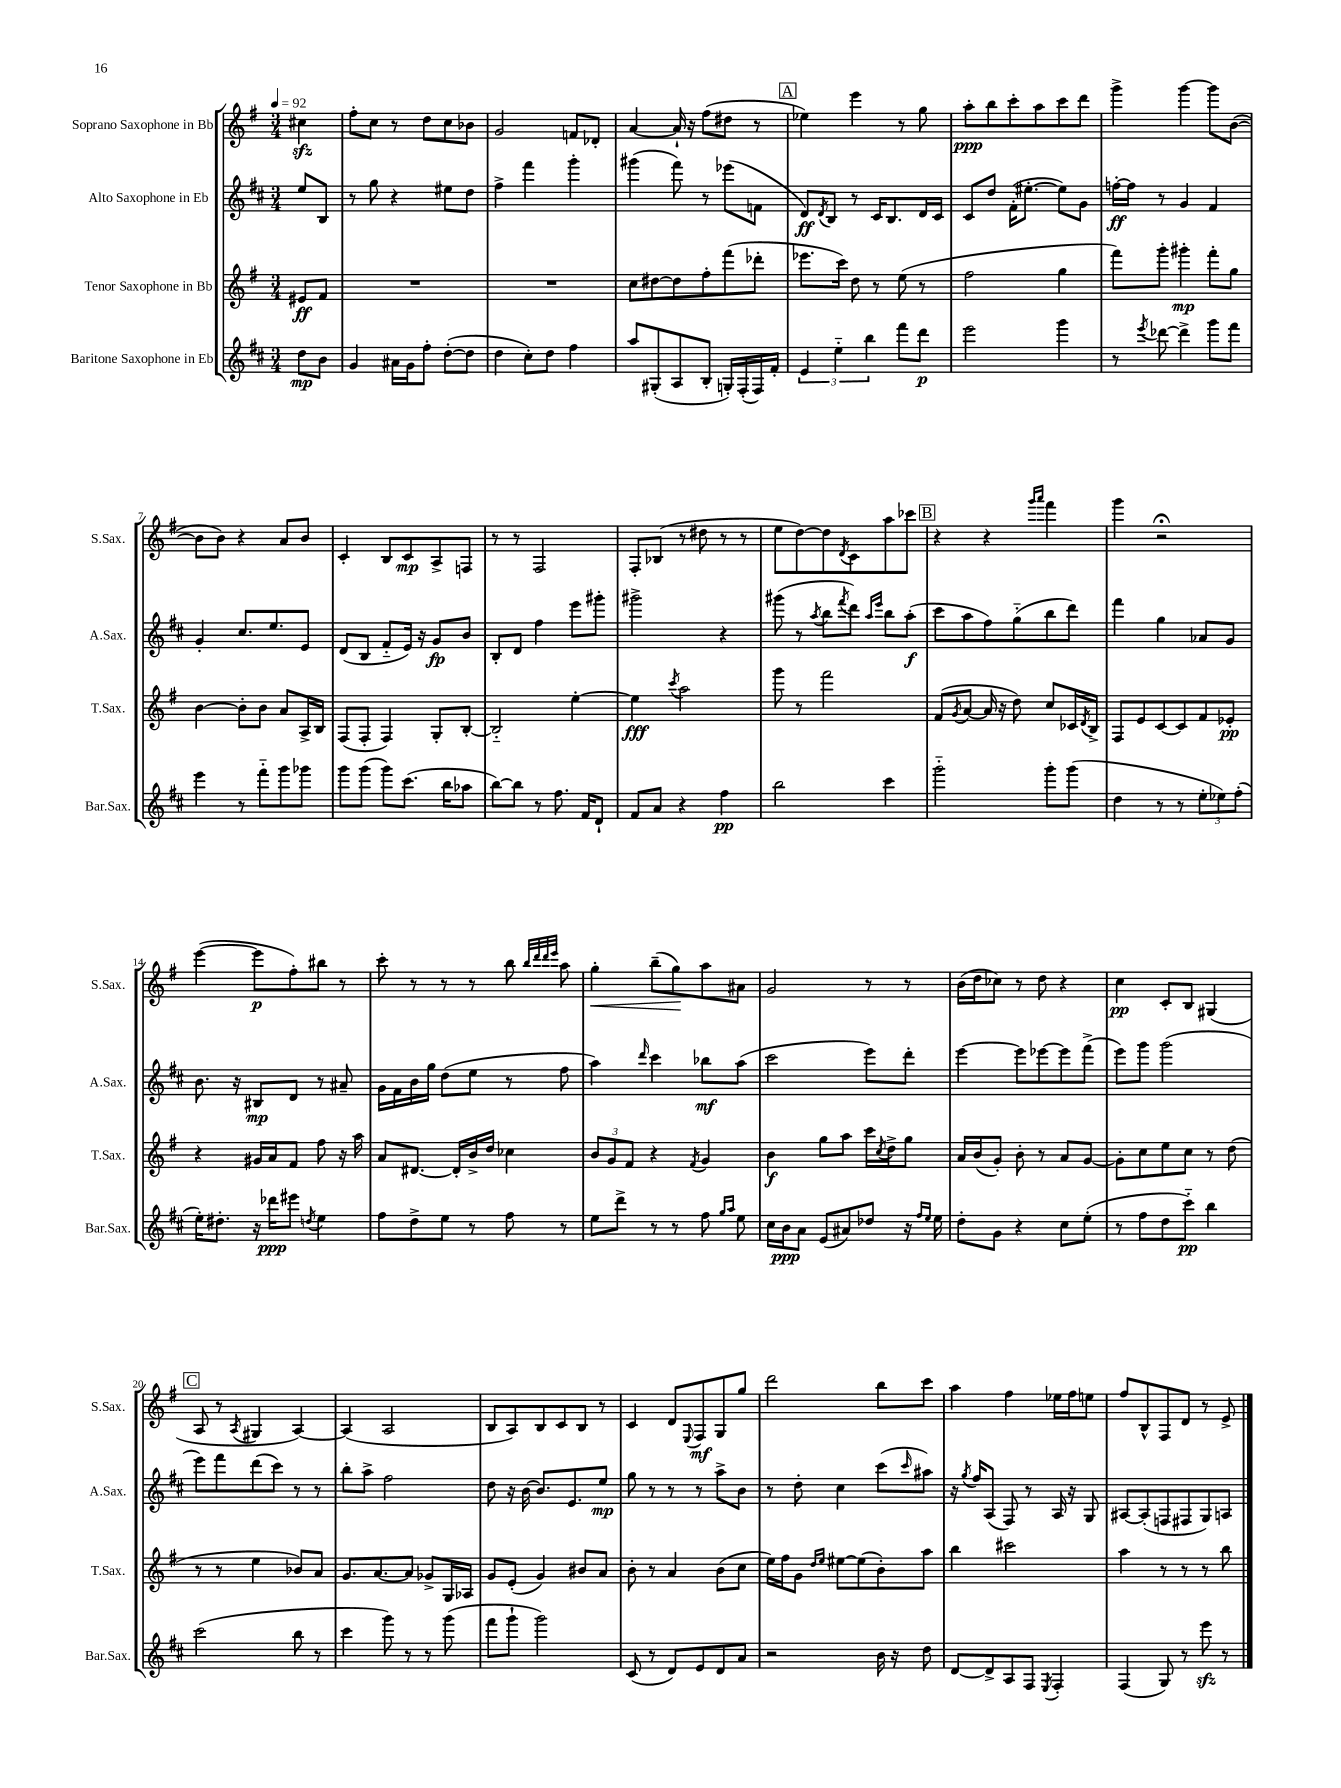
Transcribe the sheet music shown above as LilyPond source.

<<
\new StaffGroup <<
\new Staff = "s0" \with { instrumentName = "Soprano Saxophone in Bb" shortInstrumentName = "S.Sax." } {
    \clef treble \key g \major \numericTimeSignature \time 3/4 \partial 4 \tempo 4 = 92
    cis''4\sfz |
    fis''8-. c''8 r8 d''8 c''8 bes'8 |
    g'2 f'8 des'8-. |
    a'4~ a'16-! r16 fis''8( dis''8 r8 |
    \mark \markup { \box "A" } ees''4) e'''4 r8 g''8 |
    a''8-.\ppp b''8 c'''8-. a''8 c'''8 d'''8 |
    g'''4-> g'''4~ g'''8 b'8~( |
    b'8 b'8) r4 a'8 b'8 |
    c'4-. b8 c'8\mp a8-> f8 |
    r8 r8 fis2 |
    fis8-. bes8( r8 dis''8 r8 r8 |
    e''8 d''8~) d''8 \acciaccatura { d'8 } c'8 a''8 ces'''8 |
    \mark \markup { \box "B" } r4 r4 \grace { g'''16 a'''16 } fis'''4 |
    g'''4 r2\fermata |
    e'''4~( e'''8\p fis''8-.) bis''8 r8 |
    c'''8-. r8 r8 r8 b''8 \grace { b''32 d'''32 d'''32 e'''32 } a''8 |
    g''4-.\< b''8--( g''8\!) a''8 ais'8 |
    g'2 r8 r8 |
    b'16( d''16 ces''8) r8 d''8 r4 |
    c''4\pp c'8-. b8 gis4( |
    \mark \markup { \box "C" } a8 r8 \acciaccatura { a8 } gis4 a4~) |
    a4( a2 |
    b8 a8) b8 c'8 b8 r8 |
    c'4 d'8 \appoggiatura { e8 } fis8\mf g8 g''8 |
    d'''2 b''8 c'''8 |
    a''4 fis''4 ees''16 fis''16 e''8 |
    fis''8 b8-^ fis8 d'8 r8 e'8-> \bar "|." |
}
\new Staff = "s1" \with { instrumentName = "Alto Saxophone in Eb" shortInstrumentName = "A.Sax." } {
    \clef treble \key d \major \numericTimeSignature \time 3/4 \partial 4
    e''8 b8 |
    r8 g''8 r4 eis''8 d''8 |
    fis''4-> fis'''4 g'''4-. |
    gis'''4( fis'''8) r8 ees'''8( f'8 |
    \mark \markup { \box "A" } d'8\ff) \acciaccatura { d'8 } b8 r8 cis'16 b8. d'16 cis'16 |
    cis'8 d''8 fis'16-.( eis''8.~-. eis''8) g'8 |
    f''16~-.\ff f''16 r8 g'4 fis'4 |
    g'4-. cis''8. e''8. e'8 |
    d'8( b8 fis'8-_ e'16) r16 g'8\fp b'8 |
    b8-. d'8 fis''4 e'''8 gis'''8-. |
    gis'''2-> r4 |
    gis'''8( r8 \acciaccatura { a''8 } b''8 \acciaccatura { fis'''8 } d'''8) \grace { a''16 e'''16 } b''8 a''8-.\f( |
    \mark \markup { \box "B" } cis'''8 a''8 fis''8) g''8-_( b''8 d'''8) |
    fis'''4 g''4 aes'8 g'8 |
    b'8. r16 bis8\mp d'8 r8 ais'8-- |
    g'16 fis'16 b'16 g''16 d''8( e''8 r8 fis''8 |
    a''4) \grace { d'''16 } cis'''4 bes''8\mf a''8( |
    cis'''2 e'''8) d'''8-. |
    e'''4~ e'''8 ees'''8~ ees'''8 fis'''8->( |
    e'''8) g'''8 g'''2( |
    \mark \markup { \box "C" } e'''8) fis'''8 d'''8( cis'''8) r8 r8 |
    b''8-. a''8-> fis''2 |
    d''8 r16 b'16~ b'8. e'8. e''8\mp |
    g''8 r8 r8 r8 a''8-> b'8 |
    r8 d''8-. cis''4 cis'''8( \grace { cis'''16 } ais''8) |
    r16 \acciaccatura { g''8 } fis''16 a8( fis8) r8 a16 r16 g8 |
    ais8~ ais8-.( f8 fis8 g8) a8 \bar "|." |
}
\new Staff = "s2" \with { instrumentName = "Tenor Saxophone in Bb" shortInstrumentName = "T.Sax." } {
    \clef treble \key g \major \numericTimeSignature \time 3/4 \partial 4
    eis'8\ff fis'8 |
    R2. |
    R2. |
    c''8 dis''8~ dis''8 fis''8-. fis'''8( des'''8-. |
    \mark \markup { \box "A" } ees'''8. c'''16) d''8 r8 e''8( r8 |
    fis''2 g''4 |
    fis'''8) g'''8-. gis'''4-.\mp fis'''8-. g''8 |
    b'4~ b'8-. b'8 a'8 a16-> b16 |
    fis8( fis8-. fis4) g8-. b8~-. |
    b2-_ e''4~-. |
    e''4\fff \acciaccatura { c'''8 } a''2 |
    g'''8 r8 fis'''2 |
    \mark \markup { \box "B" } fis'8( \acciaccatura { g'8 } a'8~ a'16 r16 d''8) c''8 ces'16 \acciaccatura { d'8 } b16-> |
    fis8 e'8 c'8~ c'8 fis'8 ees'8-.\pp |
    r4 gis'16 a'16 fis'8 fis''8 r16 a''16 |
    a'8 dis'8.~ dis'16-. b'16-> d''16 ces''4 |
    \tuplet 3/2 { b'8 g'8 fis'8 } r4 \acciaccatura { fis'8 } g'4 |
    b'4\f g''8 a''8 c'''16 \acciaccatura { c''8 } d''16-> g''8 |
    a'16 b'16( g'8-.) b'8-. r8 a'8 g'8~ |
    g'8-. c''8 e''8 c''8 r8 d''8( |
    \mark \markup { \box "C" } r8 r8 e''4 bes'8) a'8 |
    g'8. a'8.~ a'8 ges'8-> g16 aes16 |
    g'8 e'8-.( g'4) bis'8 a'8 |
    b'8-. r8 a'4 b'8( c''8 |
    e''16) fis''16 g'8 \grace { d''16 e''16 } eis''8~ eis''8( b'8-.) a''8 |
    b''4 cis'''2 |
    a''4 r8 r8 r8 b''8 \bar "|." |
}
\new Staff = "s3" \with { instrumentName = "Baritone Saxophone in Eb" shortInstrumentName = "Bar.Sax." } {
    \clef treble \key d \major \numericTimeSignature \time 3/4 \partial 4
    d''8\mp b'8 |
    g'4 ais'16 g'16 fis''8-. d''8~-.( d''8 |
    d''4 cis''8-.) d''8 fis''4 |
    a''8 gis8-.( a8 b8-. g16-.) fis16-.( fis16) fis'16-. |
    \mark \markup { \box "A" } \tuplet 3/2 { e'4 e''4-_ b''4 } fis'''8 d'''8\p |
    e'''2 g'''4 |
    r8 \acciaccatura { e'''8 } des'''8~ des'''4-> g'''8 fis'''8 |
    e'''4 r8 fis'''8-_ g'''8 ges'''8 |
    g'''8 g'''8( g'''8) cis'''8.( b''16 aes''8 |
    b''8~) b''8 r8 fis''8. fis'16 d'8-! |
    fis'8 a'8 r4 fis''4\pp |
    b''2 cis'''4 |
    \mark \markup { \box "B" } g'''2-_ g'''8-. g'''8( |
    d''4 r8 r8 \tuplet 3/2 { e''8-. ees''8) fis''8-.( } |
    e''16-.) dis''8.-. r16 des'''16\ppp eis'''8 \acciaccatura { d''8 } e''4 |
    fis''8 d''8-> e''8 r8 fis''8 r8 |
    e''8 d'''8-> r8 r8 fis''8 \grace { g''16 a''16 } e''8 |
    cis''16 b'16\ppp a'8 e'8( ais'8) des''8 r16 \grace { fis''16 e''16 } e''16 |
    d''8-. g'8 r4 cis''8 e''8-.( |
    r8 fis''8 d''8 cis'''8-_\pp) b''4 |
    \mark \markup { \box "C" } cis'''2( b''8 r8 |
    cis'''4 g'''8) r8 r8 g'''8( |
    fis'''8 g'''8-! g'''2) |
    cis'8( r8 d'8) e'8 d'8 a'8 |
    r2 b'16 r16 d''8 |
    d'8~ d'8-> a8 fis8 \acciaccatura { e8 } fis4-. |
    fis4( g8) r8 e'''8\sfz r8 \bar "|." |
}
>>
>>
